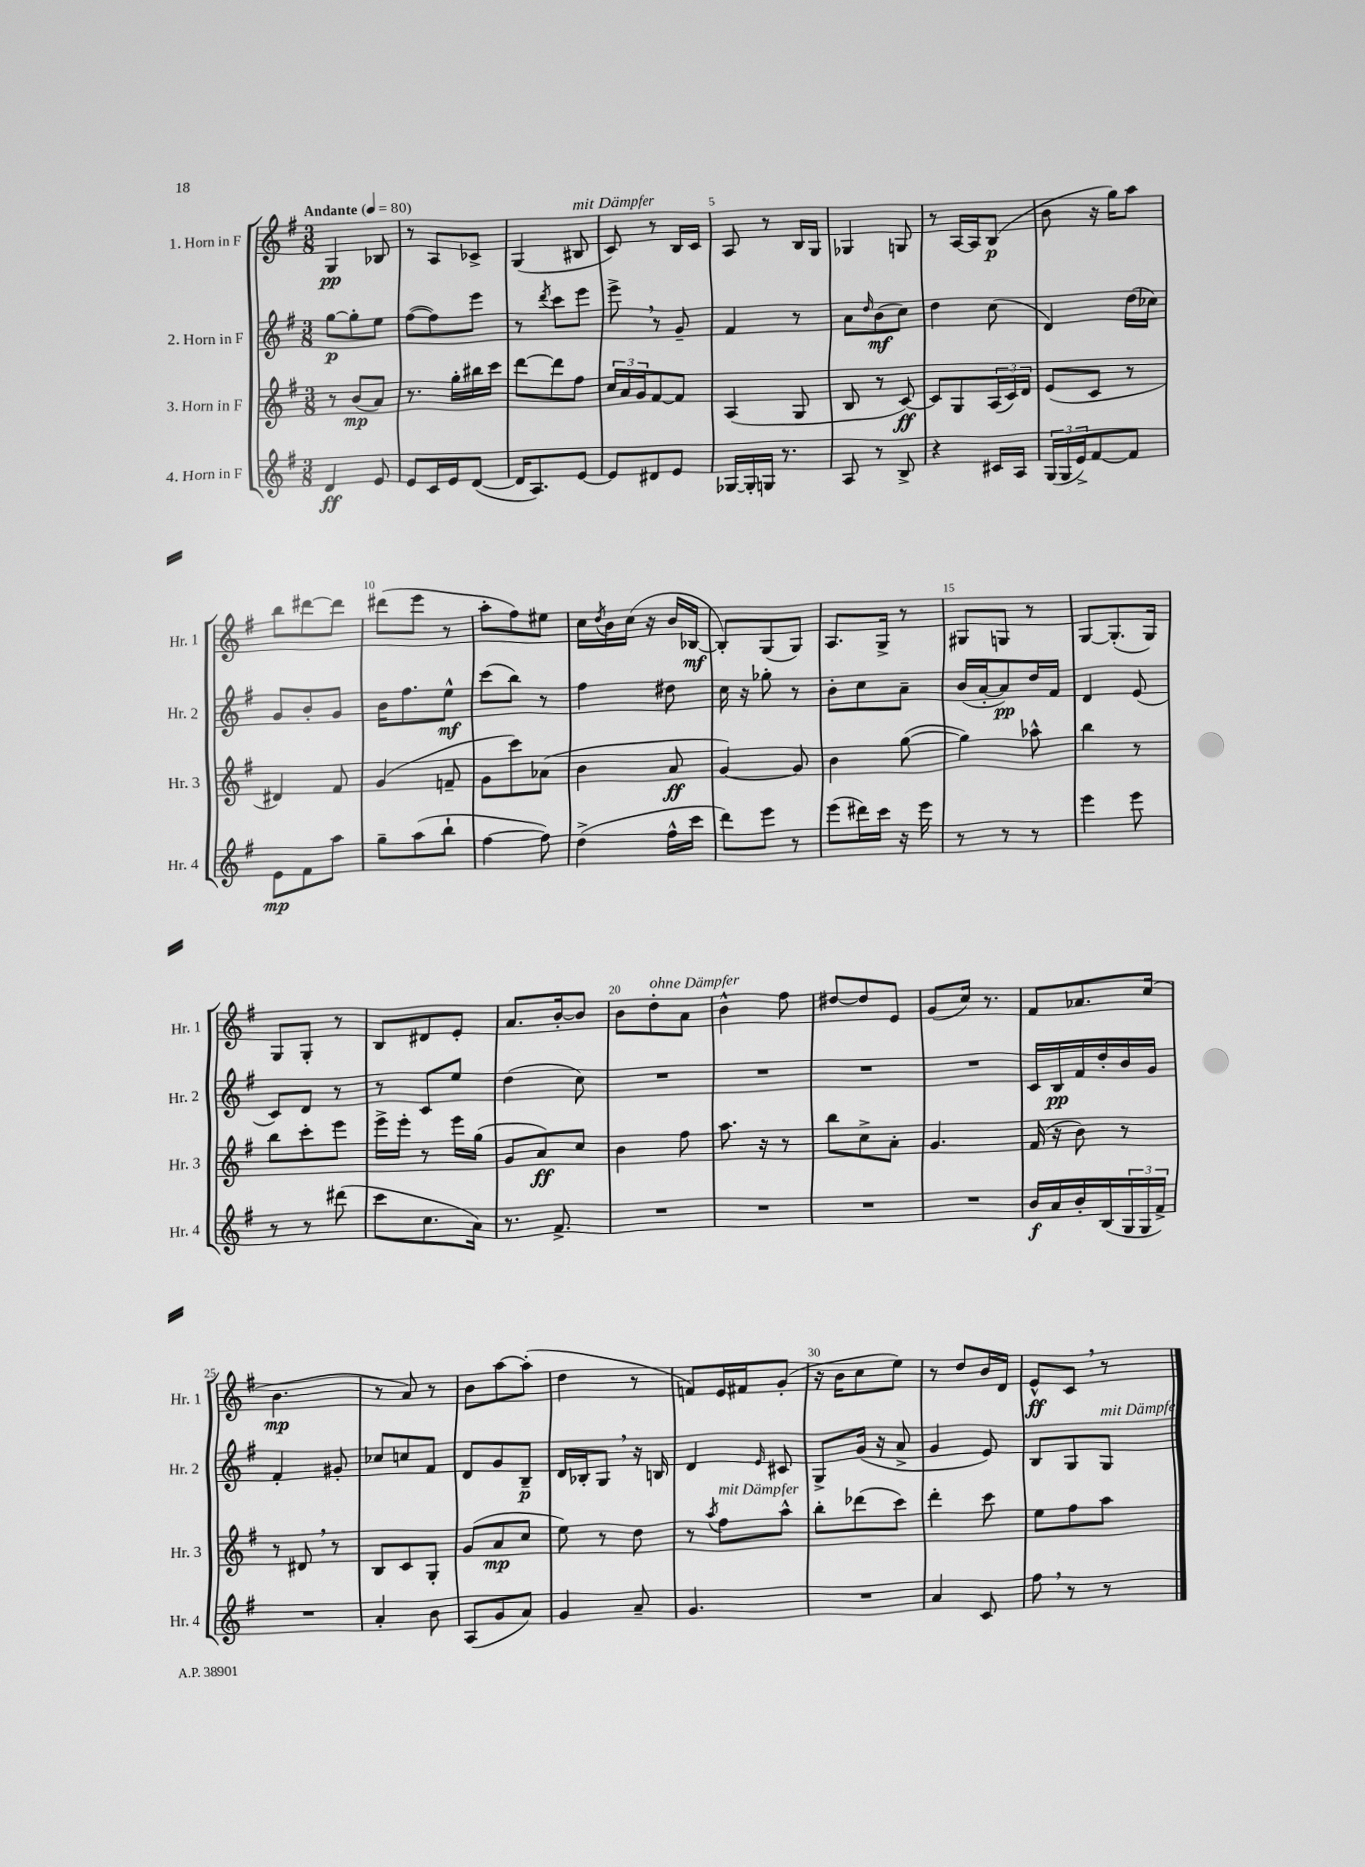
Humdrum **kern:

**kern	**kern	**kern	**kern
*staff4	*staff3	*staff2	*staff1
*clefG2	*clefG2	*clefG2	*clefG2
*k[f#]	*k[f#]	*k[f#]	*k[f#]
*M3/8	*M3/8	*M3/8	*M3/8
*MM80	*MM80	*MM80	*MM80
4d/	8r	[8gg\L	4G/
.	(8b/L	8gg'\]	.
8e/	8a/J)	8ee\J	8B-/
=	=	=	=
8e/L	8.r	([8ff#\L	8r
16c/L	.	8ff#\])	8A/L
16e/J	16gg'\LL	.	.
([8d/J	16bb#\	8eee\J	8c-^/J
.	16ccc\JJ	.	.
=	=	=	=
16d/]LK	[8ddd\L	8r	(4G/
8.A/)	.	.	.
.	.	8qddd/	.
.	8ddd\]	8ccc\L	.
[8e/J	8ff#\J	8eee\J	8B#/
=	=	=	=
8e/]L	24cc/LL	8eee^\	8c/)
.	24a/	.	.
.	24g/J	.	.
8d#/	[8f#/	8r	8r
8e/J	8f#/]J	8g~/	16B/LL
.	.	.	16c/JJ
=	=	=	=
[16G-/LL	(4A/	4f#/	8A/
16G-'/]	.	.	.
16G/JJ	.	.	8r
8.r	.	.	.
.	8G/	8r	16B/LL
.	.	.	16G/JJ
=	=	=	=
8A/	8B/	8a\L	4G-/
.	.	16qqdd/	.
8r	8r	(8b\	.
8B^/	[8c/)	8cc\J)	8G/
=	=	=	=
4r	8c/]L	4dd\	8r
.	8G/	.	[16A/LL
.	.	.	16A/]J
16c#/LL	(24A/L	(8cc\	(8B/J
.	24c/)	.	.
16A/JJ	.	.	.
.	24d/JJ	.	.
=	=	=	=
(24G/LL	(8e/L	4d/)	8b\
24G/	.	.	.
24e^/J)	.	.	.
[8f#/	8c/J	.	16r
.	.	.	16gg\LK)
8f#/]J	8r	(16dd\LL	8aa\J
.	.	16cc-\JJ)	.
=	=	=	=
8e\L	4d#/)	8g/L	8bb\L
8f#\	.	8b'/	[8ddd#\
8aa\J	8f#/	8g/J	8ddd#\]J
=	=	=	=
8gg~\L	(4g/	16b\LK	(8ddd#\L
.	.	8.ff#\	.
(8aa\	.	.	8eee\J
8bb`\J	8f~/	8ee^^\J	8r
=	=	=	=
[4ff#\	8g\L	(8ccc\L	8aa'\L
.	8ccc\)	8bb\J)	8ff#\)
8ff#\])	(8a-\J	8r	8ee#\J
=	=	=	=
(4dd^\	4b\	4ff#\	16cc\LL
.	.	.	8qdd/
.	.	.	16b\
.	.	.	(16cc\JJ
.	.	.	16r
16ff#^^\LL	8a/	8dd#\	16b/LL
16ccc\JJ	.	.	[16B-/JJ
=	=	=	=
8ddd\L)	[4g/)	16cc\	8B-'/]L)
.	.	16r	.
8eee\J	.	8gg-'\	(8G/
8r	8g/]	8r	8G/J)
=	=	=	=
(8eee\L	4b\	8b'\L	8.A/L
16ddd#\L)	.	8cc\	.
16ccc\JJ	.	.	16G^/Jk
16r	([8gg\	8a~\J	8r
16eee\	.	.	.
=	=	=	=
8r	4gg\])	(16b/LL	8G#/L
.	.	[16a'/J	.
8r	.	8a/])	8G/J
8r	8aa-^^\	16dd/L	8r
.	.	16f#/JJ	.
=	=	=	=
4eee\	4bb\	4d/	[8G/L
.	.	.	(8.G'/]
8eee\	8r	(8e/	.
.	.	.	16G/Jk)
=	=	=	=
8r	8bb\L	8c/L)	8G/L
8r	8ccc'\	8d/J	8G'/J
(8ddd#\	8eee\J	8r	8r
=	=	=	=
8ccc\L	16eee^\LL	8r	8B/L
.	16eee'\JJ	.	.
8.cc\	8r	8c/L	8d#/
.	16eee\LL	8ee/J	8e'/J
16a\Jk)	(16gg\JJ	.	.
=	=	=	=
8.r	8g/L	(4dd\	8.a/L
.	8a/)	.	.
8.f#^/	.	.	[16b'/k
.	8cc/J	8cc\)	8b/]J
=	=	=	=
4.r	4b\	4.r	8b\L
.	.	.	8dd'\
.	8ff#\	.	8a\J
=	=	=	=
4.r	8.aa\	4.r	4b^^\
.	16r	.	.
.	8r	.	8ff#\
=	=	=	=
4.r	8bb\L	4.r	[8dd#/L
.	8cc^\	.	8dd#/]
.	8a'\J	.	8e/J
=	=	=	=
4.r	4.g/	4.r	(8g/L
.	.	.	16cc/Jk)
.	.	.	8.r
=	=	=	=
16b/LL	(16f#/	16c/LL	8f#/L
16a/	16r	16B/	.
16b'/	8b\)	16f#/	8.a-/
(16B/	.	16dd'/	.
24G/	8r	16b/	.
24G/	.	.	.
.	.	16g/JJ	(16cc/Jk
24f#^/JJ)	.	.	.
=	=	=	=
4.r	8r	4f#'/	4.b\
.	8d#/	.	.
.	8r	8g#'/	.
=	=	=	=
4a'/	8B/L	8cc-/L	8r
.	8c/	8cc/	8a/)
8b\	8G'/J	8f#/J	8r
=	=	=	=
(8A/L	(8g/L	8d/L	8b\L
8g/	8a/	8g/	[8aa\
8a/J)	8cc/J	8B~/J	(8aa'\]J
=	=	=	=
4g/	8ee\)	16d/LL	4dd\
.	.	16B-'/J	.
.	8r	8G/J	.
8a~/	8dd\	16r	8r
.	.	16B/	.
=	=	=	=
4.g/	8r	4d/	8f/L)
.	8qaa/	.	.
.	8ff#\L	.	16e/L
.	.	.	16f#/J
.	.	16qqe/	.
.	8aa^^\J	8c#/	(8g'/J
=	=	=	=
4.r	8bb'\L	8G^/L	16r
.	.	.	16b\LK
.	(8ddd-\	(16g/Jk	8cc\
.	.	16r	.
.	8ccc\J)	8a^/	8ee\J)
=	=	=	=
4a/	4ddd'\	4g/	8r
.	.	.	8dd/L
8c/	8ccc\	8e/)	16b/L
.	.	.	16d/JJ
=	=	=	=
8ff#\	8ee\L	8B/L	8e^^/L
8r	8ff#\	8G/	8c/J
8r	8aa\J	8G/J	8r
==	==	==	==
*-	*-	*-	*-
